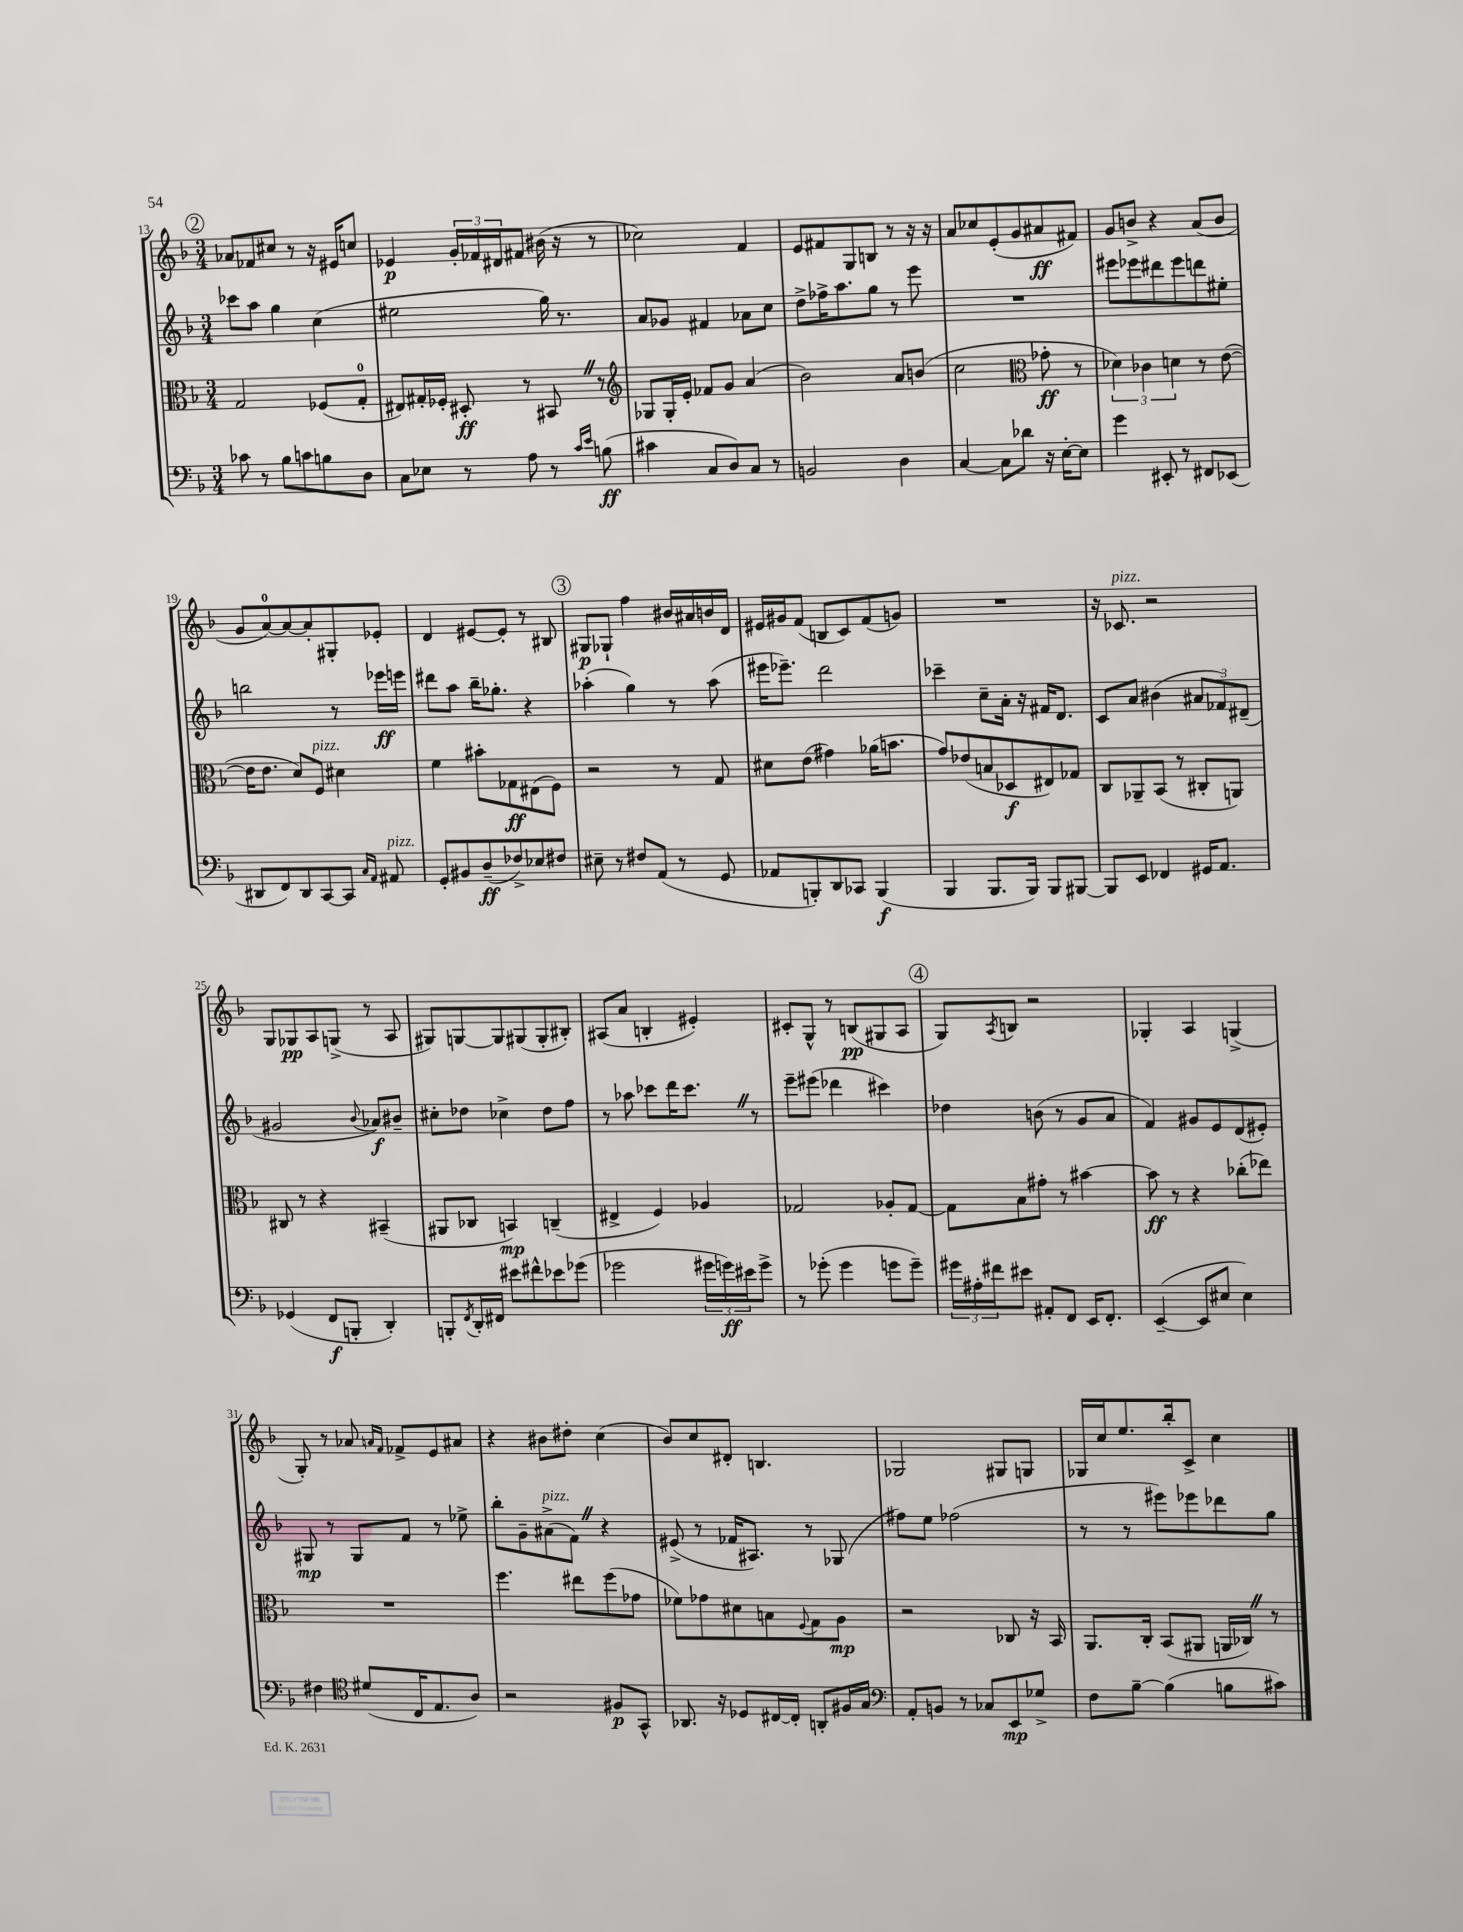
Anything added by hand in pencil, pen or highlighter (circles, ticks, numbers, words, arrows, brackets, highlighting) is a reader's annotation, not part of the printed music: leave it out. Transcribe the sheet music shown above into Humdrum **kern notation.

**kern	**kern	**kern	**kern
*staff4	*staff3	*staff2	*staff1
*clefF4	*clefC3	*clefG2	*clefG2
*k[b-]	*k[b-]	*k[b-]	*k[b-]
*M3/4	*M3/4	*M3/4	*M3/4
8c-	2G	8ccc-	8a-
8r	.	8aa	8f-
8B-	.	4gg	8cc#
8c	.	.	8r
8B	(8F-	(4cc	16r
.	.	.	16e#
8D	8G'	.	8cc
=	=	=	=
8C	8E#)	2ee#	4e-
8E-	16G#'	.	.
.	16F-'	.	.
8r	8D#'	.	24g'
.	.	.	24f-
.	.	.	24d#
8A	8r	.	8f#
8r	8BB#	16gg)	(16b#
.	.	8.r	16r
16qqc	.	.	.
16qqe	.	.	.
(8B	8r	.	8r
=	=	=	=
*	*clefG2	*	*
4c#	8G-	8a	2cc-)
.	16G-'	8g-	.
.	16e'	.	.
8C	8f-	4f#	.
8D)	8g	.	.
8C	(4a	8a-	4f
8r	.	8cc	.
=	=	=	=
2BB	2b-)	8dd^	8e
.	.	16ff-^	8f#
.	.	8.aa	.
.	.	.	8G
.	.	8gg	8B
4D	8a	8r	8r
.	(8b	8eee	16r
.	.	.	16r
=	=	=	=
[4C	2cc	2.r	8a
.	.	.	8cc-
8C]	.	.	(8e'
8d-	.	.	8g
*	*clefC3	*	*
16r	8g-'	.	8a#
[16E'	.	.	.
8E]	8r	.	8f#)
=	=	=	=
4g	6d-)	8eee#	8g
.	.	8eee-	8b^
.	6c-	.	.
8EE#'	.	8ddd#	4r
.	6d	.	.
8r	.	8eee-	.
8FF#	8r	8ddd	(8a
(8EE-	([8e	8ee#'	8b
=	=	=	=
8DD#	16e]	2bb	8g
.	8.e	.	.
8FF)	.	.	[8a)
8DD#	8d)	.	8a_
[8CC	8F	.	8a']
8CC]	4d#	8r	8G#'
16qqC	.	.	.
16qqAA	.	.	.
8AA#	.	16eee-	8e-'
.	.	16eee	.
=	=	=	=
8GG'	4f	8ddd#	4d
8BB#	.	8aa	.
(8D~	8b#'	16bb-~	[8e#
.	.	8.gg-'	.
8F-^)	8G-	.	8e#']
8E-	(8E#	4r	8r
8F#	8F)	.	8B#
=	=	=	=
8E#~	2r	(4aa-'	8G#
8r	.	.	8G-`
8F#	.	4gg)	4ff
(8AA	.	.	.
8r	8r	8r	16b#
.	.	.	16a#
8GG	8G	(8aa-	16b
.	.	.	16d
=	=	=	=
8AA-	8d#	16eee#	16e#
.	.	8.eee-~)	16g#
8BBB')	(8e	.	(8f
8DD	4g#)	2ddd	8B
8CC-	.	.	8c)
(4BBB	(16a-	.	(8f
.	8.b	.	.
.	.	.	8g)
=	=	=	=
4BBB-	8g)	4ccc-~	2.r
.	(8e-	.	.
8.BBB-	8B	8cc~	.
.	8D-	16a'	.
16BBB-)	.	16r	.
8BBB-	8E#)	16f#	.
.	.	8.d	.
[8BBB#	8G-	.	.
=	=	=	=
8BBB#]	8C	8c	16r
.	.	.	8.c-
8EE	8AA-~	8a	.
4FF-	(8BB-	(4b#	2r
.	8r	.	.
16GG#	8C#'	12a#	.
8.AA	.	.	.
.	.	12f-)	.
.	8AA)	.	.
.	.	(12d#~	.
=	=	=	=
(4GG-	8C#	2g#	8G
.	8r	.	8G-
8FF	4r	.	8A
8BBB'	.	.	(8G^
.	.	8qqb-	.
4DD')	(4BB#~	8a-)	8r
.	.	8b#~	8A
=	=	=	=
8BBB'	8AA#	8cc#'	8G#)
8qFF	.	.	.
16DD'	8C-	8dd-	[8G
16FF#	.	.	.
8e#	4BB)	4cc-^	8G]
8f#^^	.	.	(8G#
8e-	(4C~	8dd-	8G#'
(8g-	.	8ff	8B#')
=	=	=	=
2g-	4E#^	8r	(8A#
.	.	8aa-	8a
.	4F)	8ccc-	4B'
.	.	16ddd	.
.	.	8.ccc-	.
24g#	4A-	.	4e#')
24g)	.	.	.
24e#	.	.	.
8g^	.	8r	.
=	=	=	=
8r	2G-	8eee~	8c#'
(8g-'	.	(8eee#	8G^^
4g-	.	4ddd-	8r
.	.	.	(8B
8g	8A-'	4ccc#)	8G#
8g~)	[8G-	.	8A
=	=	=	=
24g#	8G-]	4dd-	8G)
24A#'	.	.	.
24f#	.	.	.
.	.	.	8qA
8e#	8B-	.	8B
8AA#'	8g#'	(8b	2r
8FF	8r	8r	.
16EE	[4b#	8g	.
8.FF'	.	.	.
.	.	8a	.
=	=	=	=
([4EE~	8b#]	4f)	4G-'
.	8r	.	.
8EE]	4r	8g#	4A
8E#	.	8e	.
4E#)	(8cc-'	(8d	(4G^
.	8ee-)	8e#')	.
=	=	=	=
4F#	2.r	8G#	8G')
.	.	8r	8r
*clefC4	*	*	*
(8d#	.	8G#	8a-
.	.	.	16qqa
.	.	.	16qqf
16C	.	8f	8f-^
8.E	.	.	.
.	.	8r	8e
8A)	.	8ee-^	8a#
=	=	=	=
2r	4.ff	8bb-'	4r
.	.	8g~	.
.	.	(8a#^	8b#
.	8ee#	8f)	8dd#'
8F#	(8ff	4r	(4cc
8GG^^	8g-	.	.
=	=	=	=
8.AA-	8f-)	(8e#^	8b-)
.	8g-	8r	8cc
16r	.	.	.
8D-	8d#	16f-	8d#'
.	.	8.A#)	.
[16C#	8B	.	4.B
16C#']	.	.	.
.	8qqF	.	.
8AA'	8G	8r	.
16F#	8A	(8G-	.
16G	.	.	.
=	=	=	=
*clefF4	*	*	*
8AA'	2r	8ff#)	2G-
8BB	.	8ee	.
8r	.	(2ff-	.
8C-	.	.	.
8EE	8C-	.	8G#
8G-^	16r	.	8G
.	16BB-	.	.
=	=	=	=
8F	8.AA	8r	16G-
.	.	.	16cc
[8B-~	.	8r	8.ee
.	16C'	.	.
(4B-]	(8BB-	8eee#)	.
.	.	.	16bb-'
.	8AA#	8eee-	8c^
8B	16AA	8ddd-	4cc
.	16C-)	.	.
8c#)	8r	8gg	.
==	==	==	==
*-	*-	*-	*-
